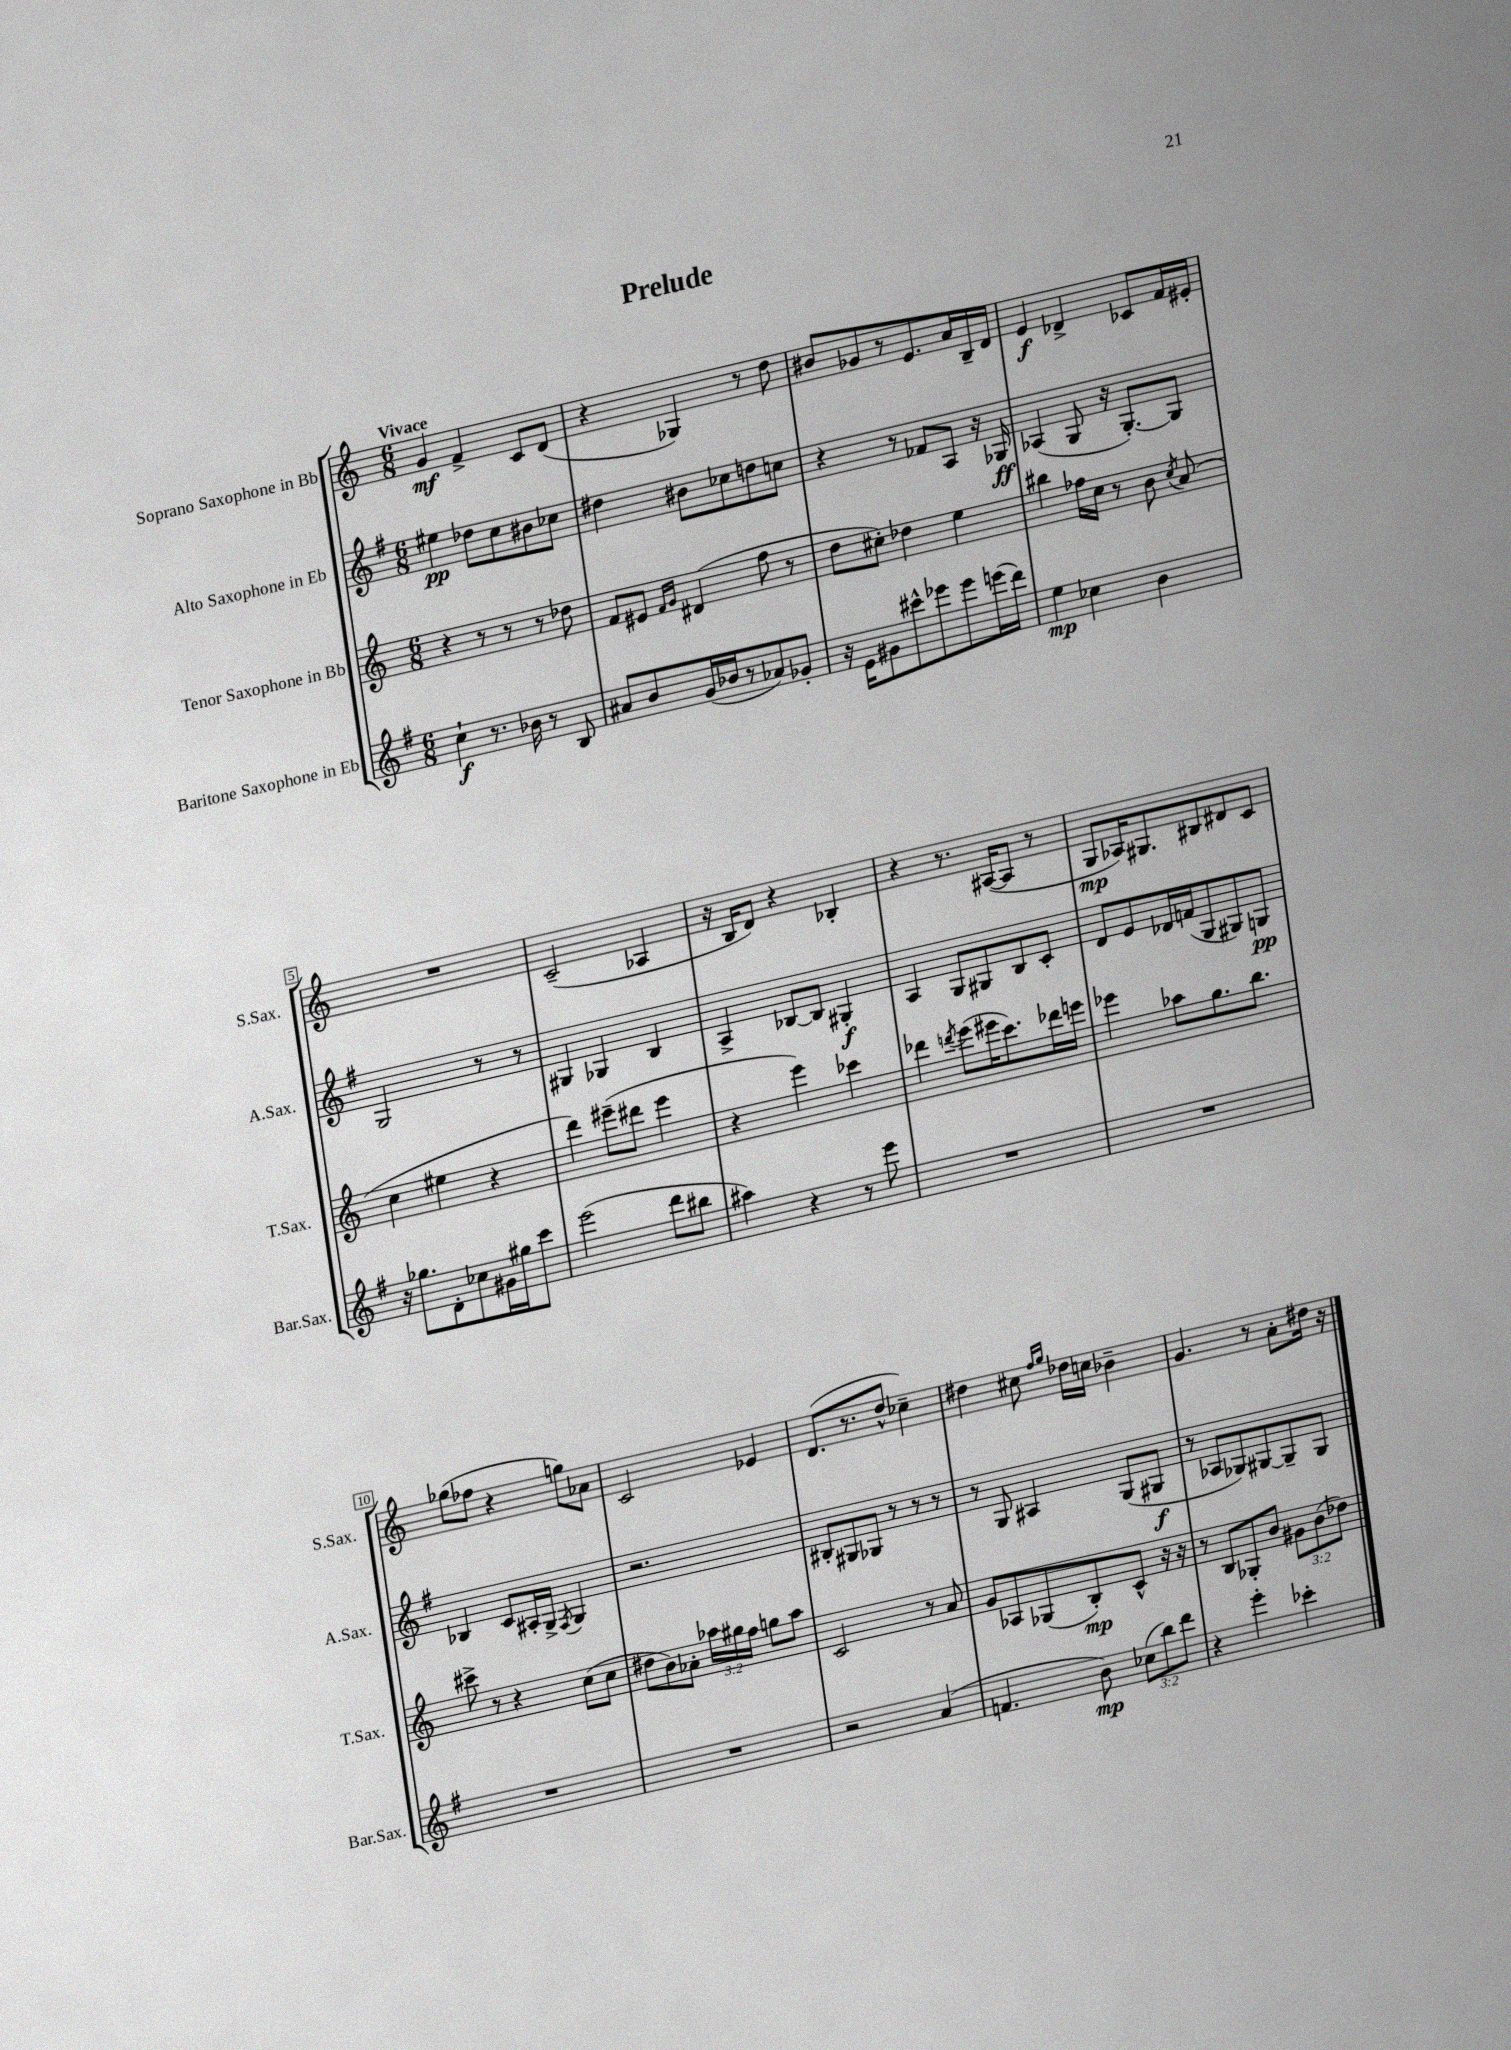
\header { title = "Prelude" }
<<
\new StaffGroup <<
\new Staff = "s0" \with { instrumentName = "Soprano Saxophone in Bb" shortInstrumentName = "S.Sax." } {
    \clef treble \key c \major \numericTimeSignature \time 6/8 \tempo "Vivace"
    \autoBeamOff g'4\mf f'4-> c'8[ d'8]( |
    r4 ges4) r8 d''8 |
    bis'8[ ges'8 r8 e'8. a'16 b16-- d'16] |
    e'4\f des'4-> ces'8[ f'16 eis'16]-. |
    R2. |
    c'2--( aes4 |
    r16 b16[ d'8]) r4 bes4-. |
    r4 r8. ais16[~( ais8] r8 |
    g8[\mp aes16) gis8. bis8 dis'8 c'8] |
    ges''8[( fes''8] r4 g''8[) aes'8] |
    c'2 ees'4 |
    d'8.[( r8. d''8]-^ ces''4--) |
    dis''4 cis''8 \grace { f''16[ g''16] } des''16[ c''16] bes'4-- |
    g'4. r8 a'8[-. dis''16] r16 \bar "|." |
}
\new Staff = "s1" \with { instrumentName = "Alto Saxophone in Eb" shortInstrumentName = "A.Sax." } {
    \clef treble \key g \major \numericTimeSignature \time 6/8
    \autoBeamOff eis''4\pp des''8[ c''8 bis'8 ces''8] |
    dis''4 bis'8[ ces''8 d''8 c''8] |
    r4 r8 fes'8[ a8] r16 ges16\ff |
    aes4( g8 r16 g8.[~-.) g8] |
    g2 r8 r8 |
    gis4 ges4 b4 |
    a4-> bes8[~ bes8] gis4-.\f |
    a4 g8[ gis8 b8 c'8]-. |
    d'8[ e'8 des'16 f'16( g8 gis8) g8]\pp |
    bes4 c'8[ ais16-. g16]-> \acciaccatura { fis8 } g4 |
    r2. |
    bis8[-. gis8 ges8] r8 r8 r8 |
    r8 g8 ais4 g8[( gis8]\f |
    r8 aes8[ ges8) gis8~ gis8-- gis8] \bar "|." |
}
\new Staff = "s2" \with { instrumentName = "Tenor Saxophone in Bb" shortInstrumentName = "T.Sax." } {
    \clef treble \key c \major \numericTimeSignature \time 6/8 \override Staff.TupletNumber.text = #tuplet-number::calc-fraction-text
    \autoBeamOff r4 r8 r8 r8 des''8 |
    f'8[ eis'8] \grace { f'16[ g'16] } dis'4( f''8 r8 |
    d''8[ cis''8]-.) des''4 e''4 |
    bis''4 fes''16[ c''16] r8 b'8 \acciaccatura { c''8 } a'8( |
    c''4 eis''4 r4 |
    d'''4) eis'''8[--( dis'''8] eis'''4 |
    r4 e'''4) ces'''4 |
    des'''4 \acciaccatura { d'''8 } e'''8[( eis'''16 c'''8.) des'''16 e'''16] |
    ees'''4 aes''8[ g''8. b''8.] |
    cis'''8-> r8 r4 c''8[( c''8] |
    dis''8[ b'8) aes'8]-. \tuplet 3/2 { aes''16[ gis''16 f''16] } g''8[ aes''8] |
    c'2 r8 a'8 |
    g'8[ aes8 ges8( b8-.\mp) c'8]-^ r16 r16 |
    r8 b8[ ges8-. b'8] \tuplet 3/2 { gis'8[ b'8( des''8]) } \bar "|." |
}
\new Staff = "s3" \with { instrumentName = "Baritone Saxophone in Eb" shortInstrumentName = "Bar.Sax." } {
    \clef treble \key g \major \numericTimeSignature \time 6/8 \override Staff.TupletNumber.text = #tuplet-number::calc-fraction-text
    \autoBeamOff c''4-!\f r8. bes'16 r8 b8 |
    ais'8[ b'8 g'16( bes'16 r8 aes'8) ges'8]-. |
    r16 e'16[ gis'8 cis'''8-^ ees'''8 ees'''8 e'''16( d'''16]) |
    e''4\mp ces''4 b'4 |
    r16 ges''8.[ d'8-. ces''8 gis'16 gis''16 c'''8] |
    e'''2( d'''8[ bis''8] |
    ais''4) r4 r8 e'''8 |
    R2. |
    R2. |
    R2. |
    R2. |
    r2 a'4( |
    f'4. b'8\mp) \tuplet 3/2 { ces''8[( b''8) d'''8] } |
    r4 e'''4-. ces'''4-. \bar "|." |
}
>>
>>
\layout { \context { \Score \override BarNumber.stencil = #(make-stencil-boxer 0.1 0.3 ly:text-interface::print) } }
